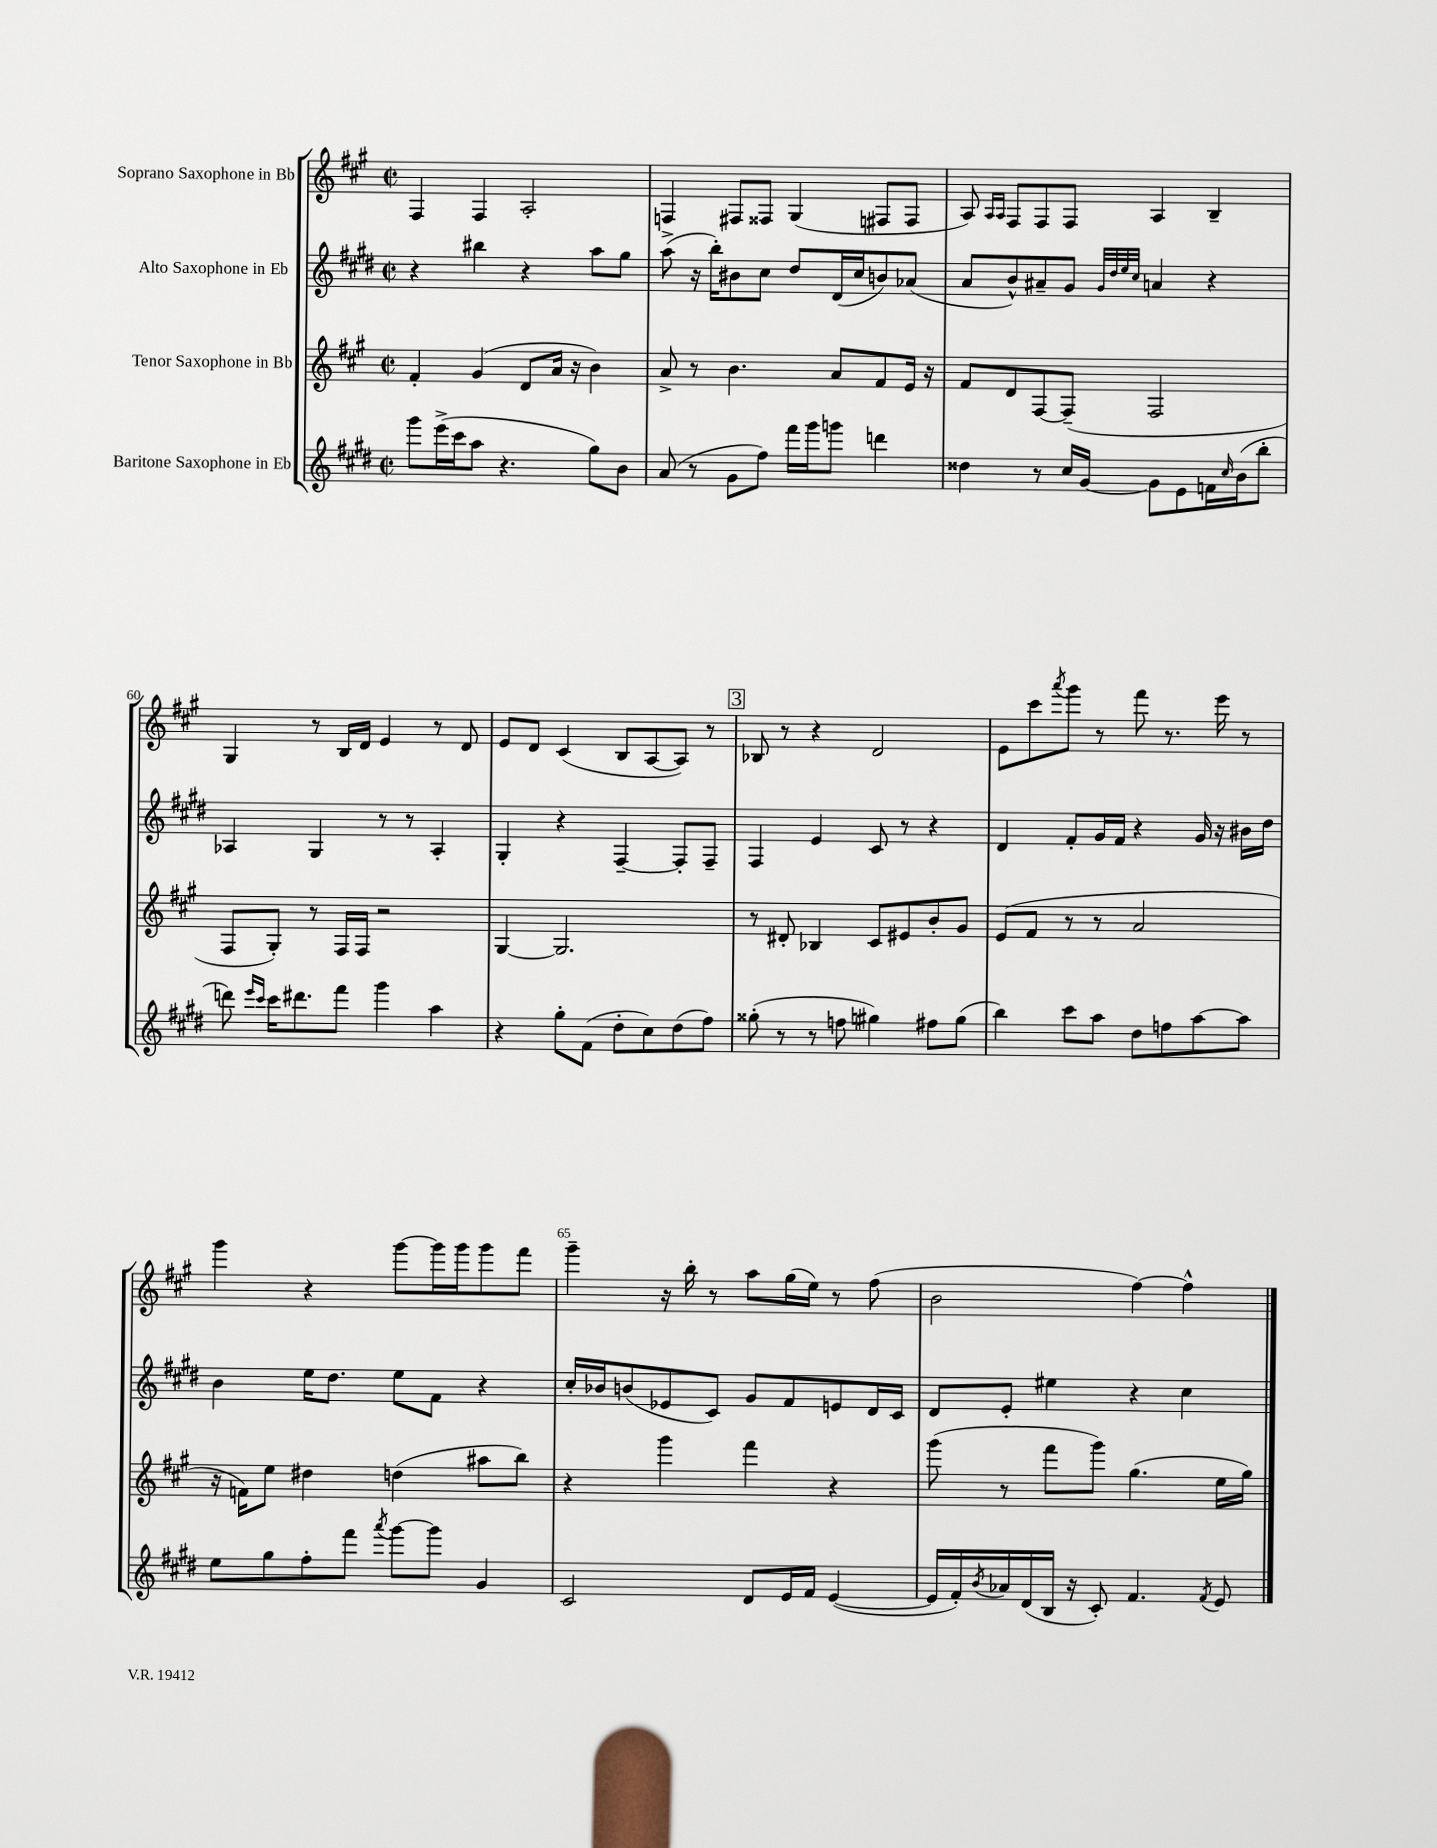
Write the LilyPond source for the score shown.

<<
\new StaffGroup <<
\new Staff = "s0" \with { instrumentName = "Soprano Saxophone in Bb" } {
    \clef treble \key a \major \defaultTimeSignature \time 2/2
    fis4 fis4 a2-. |
    f4 fis8 fisis8 gis4( fis8 fis8 |
    a8) \grace { a16 a16 } fis8 fis8 fis8 a4 b4-- |
    gis4 r8 b16 d'16 e'4 r8 d'8 |
    e'8 d'8 cis'4( b8 a8~ a8) r8 |
    \mark \markup { \box "3" } bes8 r8 r4 d'2 |
    e'8 cis'''8 \acciaccatura { a'''8 } gis'''8 r8 fis'''8 r8. e'''16 r8 |
    gis'''4 r4 gis'''8~ gis'''16 gis'''16 gis'''8 fis'''8 |
    gis'''4-- r16 b''16-. r8 a''8 gis''16( e''16) r8 fis''8( |
    b'2 fis''4~) fis''4-^ \bar "|." |
}
\new Staff = "s1" \with { instrumentName = "Alto Saxophone in Eb" } {
    \clef treble \key e \major \defaultTimeSignature \time 2/2
    r4 bis''4 r4 a''8 gis''8 |
    a''8->( r16 b''16-.) bis'8 cis''8 dis''8 dis'16( cis''16 b'8) aes'8( |
    a'8 b'8-^) ais'8-- gis'8 \grace { gis'32 dis''32 e''32 cis''32 } a'4 r4 |
    aes4 gis4 r8 r8 aes4-. |
    gis4-. r4 fis4~-- fis8-. fis8-- |
    \mark \markup { \box "3" } fis4 e'4 cis'8 r8 r4 |
    dis'4 fis'8-. gis'16 fis'16 r4 gis'16 r16 bis'16 dis''16 |
    b'4 e''16 dis''8. e''8 fis'8 r4 |
    cis''16-. bes'16 b'8( ees'8 cis'8) gis'8 fis'8 e'8 dis'16 cis'16 |
    dis'8 e'8-. eis''4 r4 cis''4 \bar "|." |
}
\new Staff = "s2" \with { instrumentName = "Tenor Saxophone in Bb" } {
    \clef treble \key a \major \defaultTimeSignature \time 2/2
    fis'4-. gis'4( d'8 a'16 r16 b'4) |
    a'8-> r8 b'4. a'8 fis'8 e'16 r16 |
    fis'8 d'8 fis8~ fis8--( fis2 |
    fis8 gis8-.) r8 fis16 fis16 r2 |
    gis4~ gis2. |
    \mark \markup { \box "3" } r8 dis'8-. bes4 cis'8 eis'8 b'8-. gis'8 |
    e'8( fis'8 r8 r8 a'2 |
    r16 f'16) e''8 dis''4 d''4( ais''8 b''8) |
    r4 gis'''4 fis'''4 r4 |
    gis'''8( r8 fis'''8 gis'''8) gis''4.( e''16 gis''16) \bar "|." |
}
\new Staff = "s3" \with { instrumentName = "Baritone Saxophone in Eb" } {
    \clef treble \key e \major \defaultTimeSignature \time 2/2
    gis'''8 e'''16->( cis'''16 a''8 r4. gis''8) b'8 |
    a'8( r8 gis'8 fis''8) fis'''16 gis'''16 g'''8 d'''4 |
    disis''4 r8 cis''16 gis'16~ gis'8 e'8 f'16 \grace { cis''16 } b'16( b''8-. |
    d'''8) \grace { e'''16 cis'''16 } cis'''16 dis'''8. fis'''8 gis'''4 a''4 |
    r4 gis''8-. fis'8( dis''8-. cis''8) dis''8( fis''8) |
    \mark \markup { \box "3" } gisis''8-.( r8 r8 f''8 gis''4) fis''8 gis''8( |
    b''4) cis'''8 a''8 dis''8 f''8 a''8~ a''8 |
    e''8 gis''8 fis''8-. fis'''8 \acciaccatura { a'''8 } gis'''8~ gis'''8 gis'4 |
    cis'2 dis'8 e'16 fis'16 e'4~( |
    e'16 fis'16-.) \acciaccatura { b'8 } aes'16 dis'16( b16 r16 cis'8-.) fis'4. \acciaccatura { fis'8 } e'8 \bar "|." |
}
>>
>>
\layout { \context { \Score currentBarNumber = #57 \override BarNumber.break-visibility = ##(#f #t #t) barNumberVisibility = #(every-nth-bar-number-visible 5) } }
